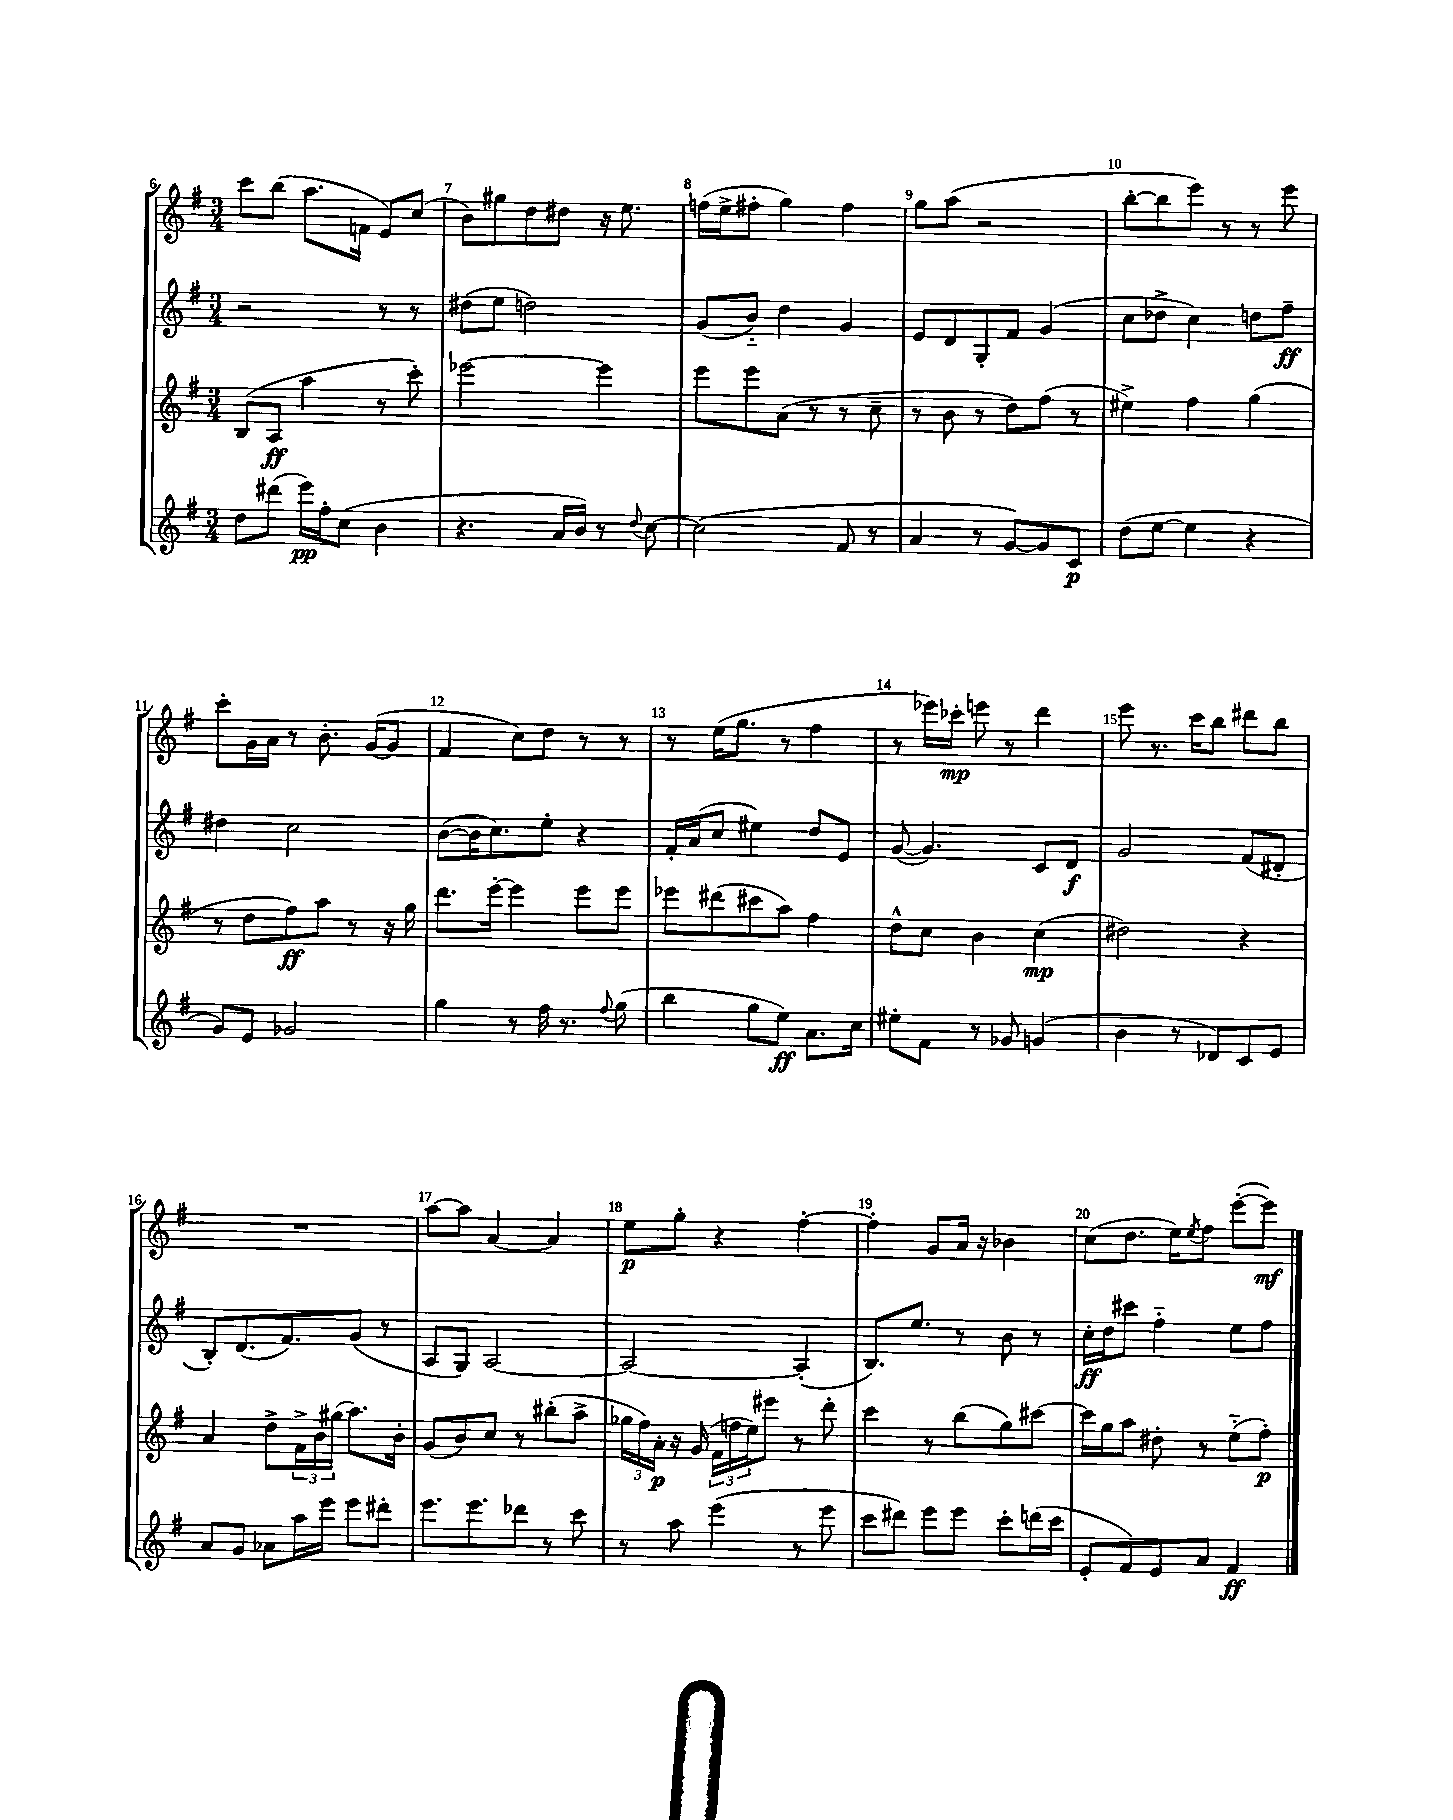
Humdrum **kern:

**kern	**kern	**kern	**kern
*staff4	*staff3	*staff2	*staff1
*clefG2	*clefG2	*clefG2	*clefG2
*k[f#]	*k[f#]	*k[f#]	*k[f#]
*M3/4	*M3/4	*M3/4	*M3/4
8dd	(8B	2r	8ccc
(8ddd#	8A	.	(8bb
16eee)	4aa	.	8.aa
16ff#'	.	.	.
(8cc	.	.	.
.	.	.	16f
4b	8r	8r	8e)
.	8ccc')	8r	(8cc
=	=	=	=
4.r	[2eee-	(8dd#	8b)
.	.	8ee	8gg#
.	.	2dd)	8dd
16a	.	.	8dd#
16b)	.	.	.
8r	4eee-]	.	16r
.	.	.	8.ee
8qqdd	.	.	.
[8cc	.	.	.
=	=	=	=
(2cc]	8eee	(8g	(16ff
.	.	.	16ee^
.	8eee	8b'~)	8ff#'
.	(8a	4dd	4gg)
.	8r	.	.
8f#	8r	4g	4ff#
8r	8cc~	.	.
=	=	=	=
4a	8r	8e	8gg
.	8b	8d	(8aa
8r	8r	8G'	2r
[8g)	8dd)	8f#	.
8g]	(8ff#	(4g	.
8c	8r	.	.
=	=	=	=
(8dd	4ee#^)	8cc	[8bb'
[8ee	.	8dd-^	8bb]
4ee]	4ff#	4cc)	8eee)
.	.	.	8r
4r	(4gg	8dd	8r
.	.	8ff#~	8eee
=	=	=	=
8g)	8r	4dd#	8ccc'
8e	8dd	.	16g
.	.	.	16a
2g-	8ff#)	2cc	8r
.	8aa	.	8.b'
.	8r	.	.
.	.	.	([16g
.	16r	.	8g]
.	16gg	.	.
=	=	=	=
4gg	8.ddd	([8b	4f#
.	.	16b]	.
.	[16eee'	8.cc)	.
8r	4eee]	.	8cc)
16ff#	.	8ee'	8dd
8.r	.	.	.
.	8eee	4r	8r
8qqff#	.	.	.
(8gg	8eee	.	8r
=	=	=	=
4bb	8eee-	16f#'	8r
.	.	(16a	.
.	(8ddd#	8cc	(16ee
.	.	.	8.gg
8gg	8ccc#	4ee#)	.
8ee)	8aa)	.	8r
8.a	4ff#	8dd	4ff#
.	.	8e	.
16cc	.	.	.
=	=	=	=
8ee#'	8dd^^	([8g	8r
8f#	8cc	4.g])	16eee-)
.	.	.	16ccc-'
8r	4b	.	8eee
8g-	.	.	8r
(4g	(4cc	8c	4ddd
.	.	8d	.
=	=	=	=
4b	2dd#)	2g	8eee
.	.	.	8.r
8r	.	.	.
.	.	.	16ccc
8d-)	.	.	8bb
8c	4r	(8f#	8ddd#
8e	.	8d#'	8bb
=	=	=	=
8a	4a	8B')	2.r
8g	.	(8.d	.
8a-	8dd^	.	.
.	.	8.f#)	.
16aa	24f#^	.	.
.	24b	.	.
16eee	.	.	.
.	(24gg#	.	.
8eee	8.aa)	(8g	.
8ddd#'	.	8r	.
.	16b'	.	.
=	=	=	=
8.eee	(8g	8A	[8aa
.	8b)	8G)	8aa]
8.eee	.	.	.
.	8cc	[2A	[4a
8ddd-	8r	.	.
8r	(8bb#'	.	4a]
8ccc	8aa^	.	.
=	=	=	=
8r	24gg-	2A_	8ee
.	24ff#)	.	.
.	24a'	.	.
8aa	16r	.	8gg'
.	(16g	.	.
(4eee	24f#	.	4r
.	24ff	.	.
.	24ee)	.	.
.	8eee#	.	.
8r	8r	(4A']	[4ff#'
8eee	8ddd'	.	.
=	=	=	=
8ccc	4ccc	8.B)	4ff#']
8ddd#)	.	.	.
.	.	8.ee	.
8eee	8r	.	8g
8eee	(8bb	8r	16a
.	.	.	16r
8ccc'	8gg)	8b	4b-
(16ddd	[8ccc#	8r	.
16ccc	.	.	.
=	=	=	=
8e'	16ccc#]	16cc'	(8cc
.	16gg	16dd	.
8f#)	8aa	8ccc#	8.dd
8e	8dd#'	4ff#'~	.
.	.	.	16ee)
.	.	.	8qee
8a	8r	.	8ff#
4f#	(8ee'~	8ee	([8eee'
.	8ff#')	8ff#	8eee])
==	==	==	==
*-	*-	*-	*-
